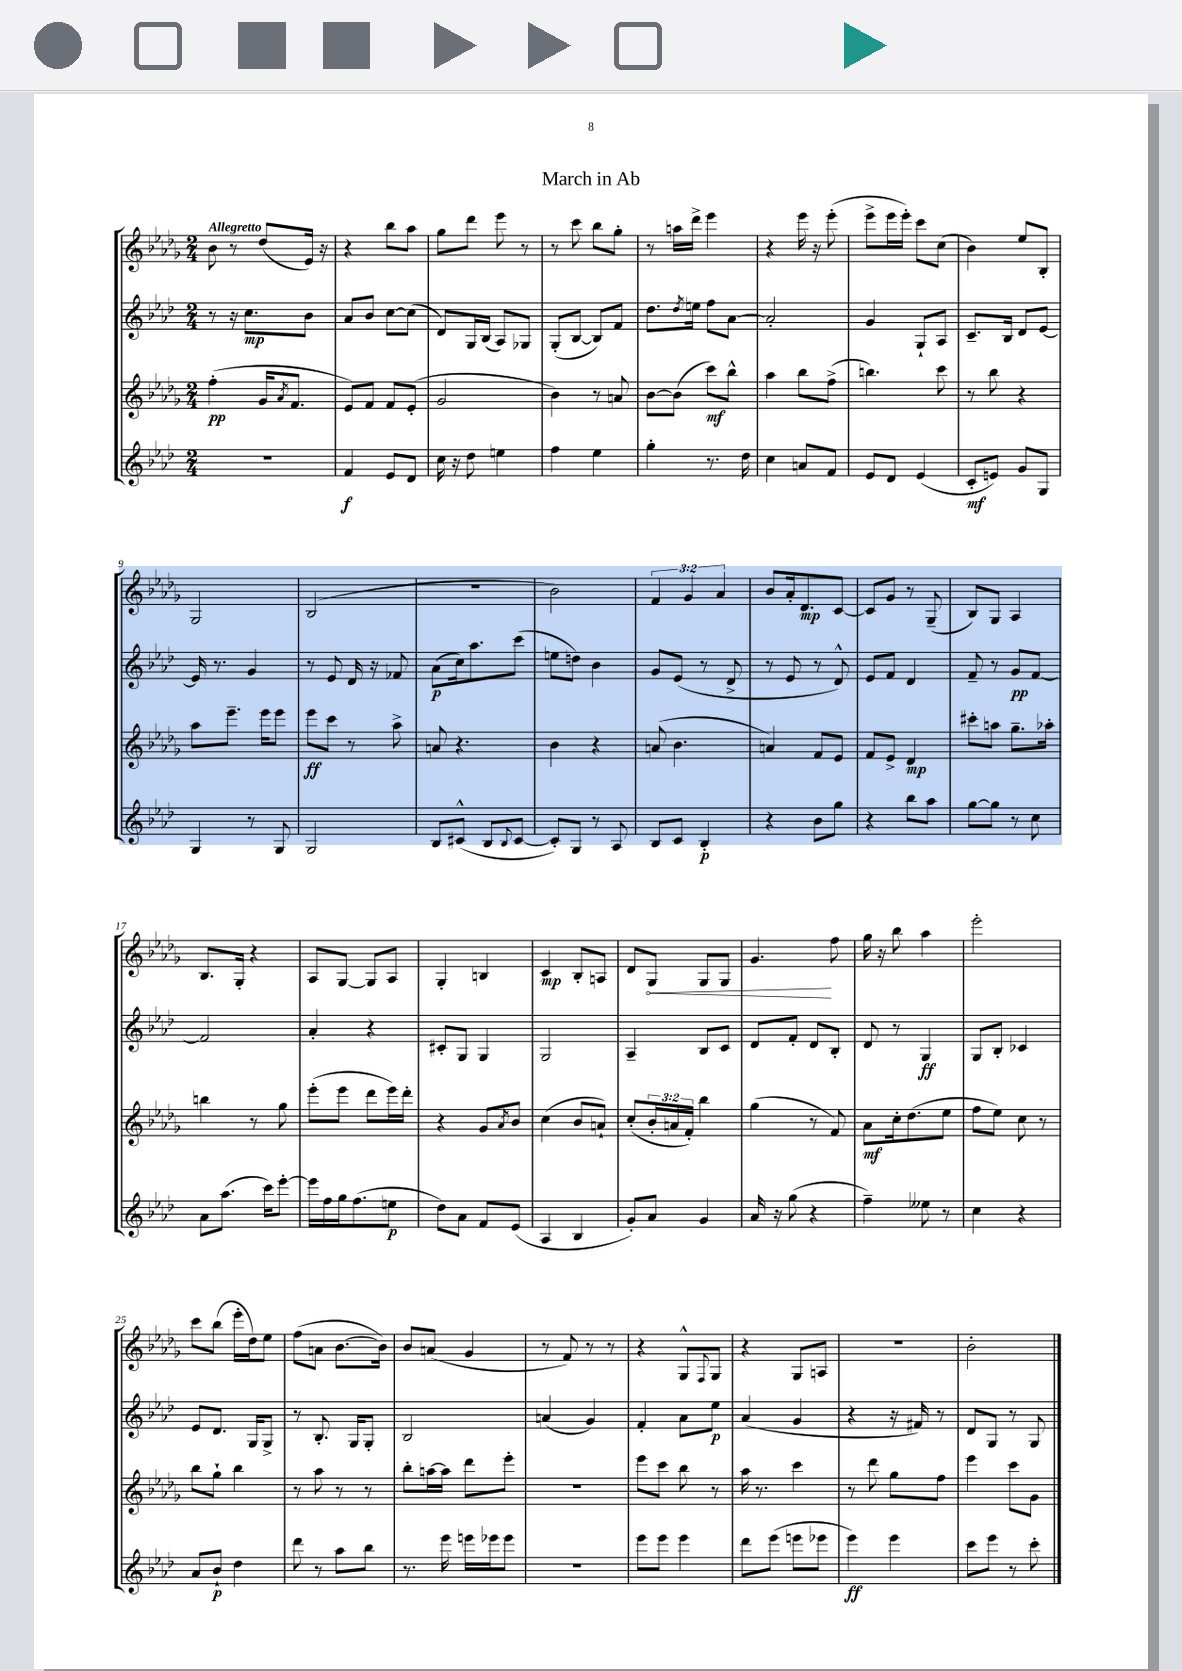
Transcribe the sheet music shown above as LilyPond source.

\header { title = "March in Ab" }
<<
\new StaffGroup <<
\new Staff = "s0" {
    \clef treble \key des \major \numericTimeSignature \time 2/4 \override Staff.TupletNumber.text = #tuplet-number::calc-fraction-text \tempo "Allegretto"
    bes'8 r8 des''8( ees'16) r16 |
    r4 bes''8 aes''8 |
    ges''8 des'''8 ees'''8 r8 |
    r8 c'''8 bes''8 ges''8-. |
    r8 a''16 des'''16-> ees'''4 |
    r4 ees'''16 r16 ees'''8-.( |
    ees'''8-> ees'''16 ees'''16-.) c'''8 c''8( |
    bes'4) ees''8 bes8-. |
    ges2 |
    bes2( |
    R2 |
    bes'2) |
    \tuplet 3/2 { f'4 ges'4 aes'4 } |
    bes'8 aes'16-. des'8.\mp c'8~ |
    c'8 ges'8 r8 ges8--( |
    bes8) ges8 aes4 |
    bes8. ges16-. r4 |
    aes8 ges8~ ges8 aes8 |
    ges4-. b4 |
    c'4\mp bes8-. a8 |
    des'8 \once \override Hairpin.circled-tip = ##t ges8\< ges8 ges8 |
    ges'4.\! f''8 |
    ges''16 r16 bes''8 aes''4 |
    ees'''2-. |
    c'''8 bes''8( ees'''16-. des''16) ees''8 |
    f''8( a'8 bes'8.~ bes'16) |
    bes'8 a'8( ges'4 |
    r8 f'8) r8 r8 |
    r4 ges8-^ \appoggiatura { f8 } ges8 |
    r4 ges8 a8 |
    R2 |
    bes'2-. \bar "|." |
}
\new Staff = "s1" {
    \clef treble \key aes \major \numericTimeSignature \time 2/4
    r8 r16 c''8.\mp bes'8 |
    aes'8 bes'8 c''8~ c''8( |
    des'8) g16 bes16( aes8) ges8 |
    g8-.( bes8~ bes8) f'8 |
    des''8. \acciaccatura { des''8 } e''16 f''8 aes'8~ |
    aes'2-. |
    g'4 g8-! aes8 |
    c'8.-- bes16 des'8 ees'8~ |
    ees'16 r8. g'4 |
    r8 ees'8 des'16 r16 fes'8 |
    aes'8\p( c''16) aes''8. c'''8( |
    e''8 d''8) bes'4 |
    g'8 ees'8( r8 des'8-> |
    r8 ees'8 r8 des'8-^) |
    ees'8 f'8 des'4 |
    f'8-- r8 g'8\pp f'8~ |
    f'2 |
    aes'4-. r4 |
    cis'8-. g8 g4 |
    g2 |
    aes4-- bes8 c'8 |
    des'8 f'8-. des'8 bes8-. |
    des'8 r8 g4\ff |
    g8 bes8-. ces'4 |
    ees'8 des'8. g16 g8-> |
    r8 bes8.-. g16 g8-. |
    bes2 |
    a'4( g'4) |
    f'4-. aes'8 ees''8\p |
    aes'4( g'4 |
    r4 r16 fis'16) r8 |
    des'8 g8 r8 g8 \bar "|." |
}
\new Staff = "s2" {
    \clef treble \key des \major \numericTimeSignature \time 2/4 \override Staff.TupletNumber.text = #tuplet-number::calc-fraction-text
    f''4-.\pp( ges'16 \acciaccatura { aes'8 } f'8. |
    ees'8) f'8 f'8 ees'8-.( |
    ges'2 |
    bes'4) r8 a'8 |
    bes'8~ bes'8( c'''8\mf) bes''8-^ |
    aes''4 bes''8 f''8->( |
    b''4.) c'''8 |
    r8 bes''8 r4 |
    aes''8 ees'''8.-- ees'''16 ees'''8 |
    ees'''8\ff c'''8 r8 aes''8-> |
    a'8 r4. |
    bes'4 r4 |
    a'8( bes'4. |
    a'4) f'8 ees'8 |
    f'8 ees'8-> des'4\mp |
    cis'''8-. a''8 ges''8.-- aes''16-. |
    b''4 r8 ges''8 |
    ees'''8-.( ees'''8 des'''8 ees'''16) des'''16-. |
    r4 ges'8 \acciaccatura { aes'8 } bes'8 |
    c''4( bes'8 a'8-!) |
    c''8-.( \tuplet 3/2 { bes'16-. a'16 f'16-.) } bes''4 |
    ges''4( r8 f'8) |
    aes'8\mf c''16-. des''8.( ees''8 |
    f''8 ees''8) c''8 r8 |
    bes''8 ges''8-! bes''4 |
    r8 aes''8 r8 r8 |
    bes''8-. a''16~ a''16 des'''8 ees'''8-. |
    r2 |
    ees'''8 c'''8 bes''8 r8 |
    aes''16 r8. c'''4 |
    r8 des'''8 ges''8 f''8 |
    ees'''4 c'''8 ges'8 \bar "|." |
}
\new Staff = "s3" {
    \clef treble \key aes \major \numericTimeSignature \time 2/4
    R2 |
    f'4\f ees'8 des'8 |
    c''16 r16 des''8 e''4 |
    f''4 ees''4 |
    g''4-. r8. des''16 |
    c''4 a'8 f'8 |
    ees'8 des'8 ees'4( |
    c'8-.\mf e'8) g'8 g8 |
    g4 r8 g8 |
    g2 |
    bes8 cis'8-^( bes8 \appoggiatura { bes8 } cis'8~ |
    cis'8-.) g8 r8 aes8 |
    bes8 c'8 bes4-.\p |
    r4 bes'8 g''8 |
    r4 bes''8 aes''8 |
    g''8~ g''8 r8 c''8 |
    aes'8 aes''8.( c'''16) ees'''8~-. |
    ees'''16 f''16 g''16 f''8.( e''8\p |
    des''8) aes'8 f'8 ees'8( |
    aes4 bes4 |
    g'8-.) aes'8 g'4 |
    aes'16 r16 g''8( r4 |
    f''4--) eeses''8 r8 |
    c''4 r4 |
    aes'8 bes'8-!\p des''4 |
    des'''8 r8 aes''8 bes''8 |
    r8. ees'''16 e'''16 ees'''16 ees'''8 |
    R2 |
    ees'''8 ees'''8 ees'''4 |
    des'''8 ees'''8( e'''8 ees'''8 |
    ees'''4\ff) ees'''4 |
    c'''8 ees'''8 r8 c'''8-. \bar "|." |
}
>>
>>
